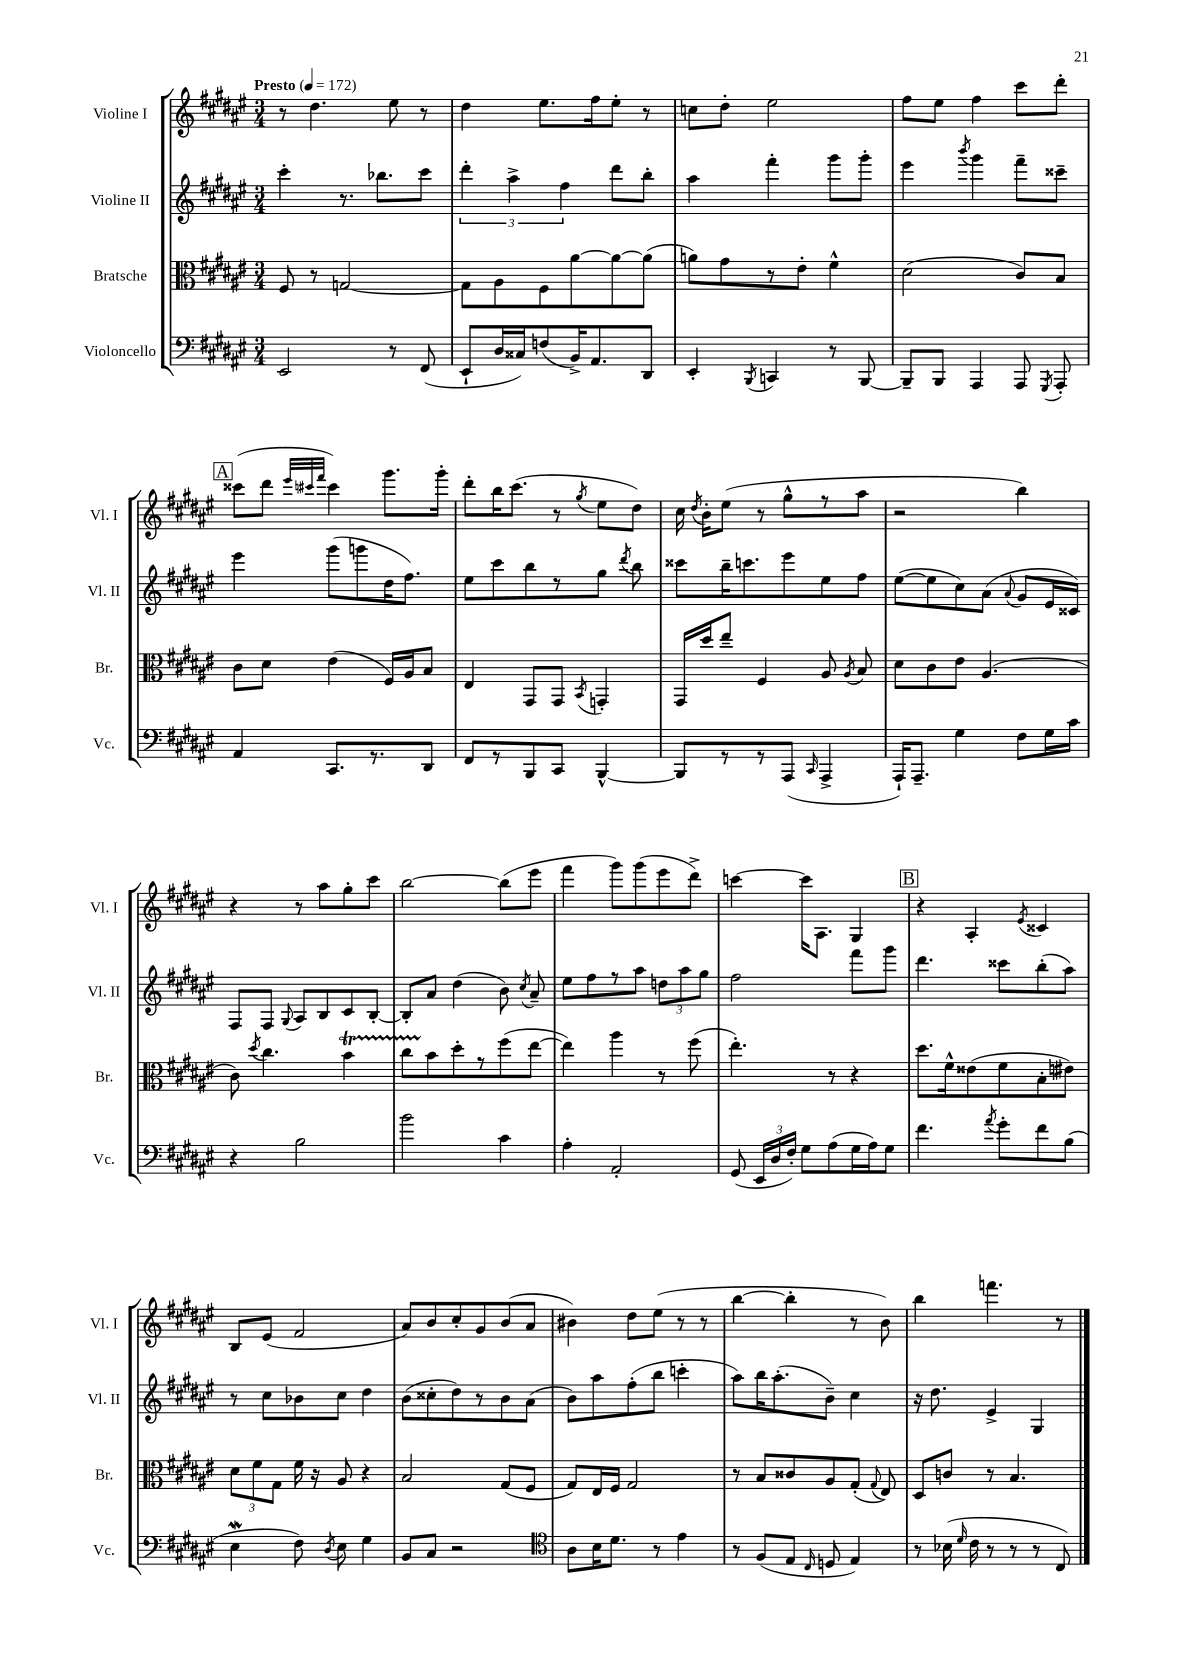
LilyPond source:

<<
\new StaffGroup <<
\new Staff = "s0" \with { instrumentName = "Violine I" shortInstrumentName = "Vl. I" } {
    \clef treble \key fis \major \numericTimeSignature \time 3/4 \tempo "Presto" 4 = 172
    \autoBeamOff r8 dis''4. eis''8 r8 |
    dis''4 eis''8.[ fis''16 eis''8]-. r8 |
    c''8[ dis''8]-. eis''2 |
    fis''8[ eis''8] fis''4 cis'''8[ dis'''8]-. |
    \mark \markup { \box "A" } cisis'''8[( dis'''8] \grace { eis'''32[ cis'''32 fis'''32] } cis'''4) gis'''8.[ gis'''16]-. |
    dis'''8[-. b''16 cis'''8.]( r8 \acciaccatura { gis''8 } eis''8[ dis''8]) |
    cis''16 \acciaccatura { dis''8 } b'16[-. eis''8]( r8 gis''8[-^ r8 ais''8] |
    r2 b''4) |
    r4 r8 ais''8[ gis''8-. cis'''8] |
    b''2~ b''8[( eis'''8] |
    fis'''4 gis'''8[) gis'''8( eis'''8 dis'''8]->) |
    c'''4~ c'''16[ ais8.] gis4 |
    \mark \markup { \box "B" } r4 ais4-. \acciaccatura { eis'8 } cisis'4 |
    b8[ eis'8]( fis'2 |
    ais'8[) b'8 cis''8-. gis'8 b'8( ais'8] |
    bis'4) dis''8[ eis''8]( r8 r8 |
    b''4~ b''4-. r8 b'8) |
    b''4 f'''4. r8 \bar "|." |
}
\new Staff = "s1" \with { instrumentName = "Violine II" shortInstrumentName = "Vl. II" } {
    \clef treble \key fis \major \numericTimeSignature \time 3/4
    \autoBeamOff cis'''4-. r8. bes''8.[ cis'''8] |
    \tuplet 3/2 { dis'''4-. ais''4-> fis''4 } dis'''8[ b''8]-. |
    ais''4 fis'''4-. gis'''8[ gis'''8]-. |
    eis'''4 \acciaccatura { b'''8 } gis'''4 fis'''8[-- cisis'''8]-- |
    \mark \markup { \box "A" } eis'''4 gis'''8[( g'''8 dis''16 fis''8.]) |
    eis''8[ cis'''8 b''8 r8 gis''8] \acciaccatura { dis'''8 } b''8 |
    cisis'''8[ b''16-- c'''8. eis'''8 eis''8 fis''8] |
    eis''8[~( eis''8 cis''8) ais'8]( \appoggiatura { ais'8 } gis'8[ eis'16 cisis'16]) |
    fis8[ fis8] \appoggiatura { gis8 } ais8[ b8 cis'8 b8]~-. |
    b8[-. ais'8] dis''4( b'8) \acciaccatura { cis''8 } ais'8-- |
    eis''8[ fis''8 r8 ais''8] \tuplet 3/2 { d''8[ ais''8 gis''8] } |
    fis''2 fis'''8[ gis'''8] |
    \mark \markup { \box "B" } dis'''4. cisis'''8[ b''8-.( ais''8]) |
    r8 cis''8[ bes'8 cis''8] dis''4 |
    b'8[( cisis''8-. dis''8) r8 b'8 ais'8]( |
    b'8[) ais''8 fis''8-.( b''8] c'''4-. |
    ais''8[) b''16 ais''8.-.( b'8]--) cis''4 |
    r16 dis''8. eis'4-> gis4 \bar "|." |
}
\new Staff = "s2" \with { instrumentName = "Bratsche" shortInstrumentName = "Br." } {
    \clef alto \key fis \major \numericTimeSignature \time 3/4
    \autoBeamOff fis8 r8 g2~ |
    g8[ ais8 fis8 ais'8~ ais'8~ ais'8]( |
    a'8[) gis'8 r8 eis'8]-. fis'4-^ |
    dis'2( cis'8[) b8] |
    \mark \markup { \box "A" } cis'8[ dis'8] eis'4( fis16[) ais16 b8] |
    eis4 gis,8[ gis,8] \acciaccatura { b,8 } g,4-. |
    gis,16[ dis''16 eis''8]-- fis4 ais8 \acciaccatura { ais8 } b8 |
    dis'8[ cis'8 eis'8] ais4.( |
    cis'8) \acciaccatura { dis''8 } cis''4. b'4\startTrillSpan |
    cis''8[ b'8\stopTrillSpan dis''8-. r8 fis''8( eis''8]~ |
    eis''4) ais''4 r8 fis''8( |
    eis''4.-.) r8 r4 |
    \mark \markup { \box "B" } dis''8.[ fis'16-^ eisis'8( fis'8 b8-. eis'8]) |
    \tuplet 3/2 { dis'8[ fis'8 gis8] } fis'16 r16 ais8 r4 |
    b2 gis8[( fis8] |
    gis8[) eis16 fis16] gis2 |
    r8 b8[ cisis'8 ais8 gis8]-.( \appoggiatura { gis8 } eis8) |
    dis8[ c'8] r8 b4. \bar "|." |
}
\new Staff = "s3" \with { instrumentName = "Violoncello" shortInstrumentName = "Vc." } {
    \clef bass \key fis \major \numericTimeSignature \time 3/4
    \autoBeamOff eis,2 r8 fis,8( |
    eis,8[-! dis16 cisis16) f8( b,16->) ais,8. dis,8] |
    eis,4-. \acciaccatura { b,,8 } c,4 r8 b,,8~ |
    b,,8[-- b,,8] ais,,4 ais,,8 \acciaccatura { gis,,8 } ais,,8-. |
    \mark \markup { \box "A" } ais,4 cis,8.[ r8. dis,8] |
    fis,8[ r8 b,,8 cis,8] b,,4~-^ |
    b,,8[ r8 r8 ais,,8]( \grace { cis,16 } ais,,4-> |
    ais,,16[-!) ais,,8.]-- gis4 fis8[ gis16 cis'16] |
    r4 b2 |
    b'2 cis'4 |
    ais4-. ais,2-. |
    gis,8( \tuplet 3/2 { eis,16[ dis16 fis16]-.) } gis8[ ais8( gis16 ais16) gis8] |
    \mark \markup { \box "B" } fis'4. \acciaccatura { ais'8 } gis'8[-. fis'8 b8]( |
    eis4\mordent fis8) \acciaccatura { dis8 } eis8 gis4 |
    b,8[ cis8] r2 |
    \clef tenor ais8[ b16 dis'8.] r8 eis'4 |
    r8 fis8[( eis8] \grace { cis16 } d8 eis4) |
    r8 bes16( \grace { dis'16 } cis'16 r8 r8 r8 cis8) \bar "|." |
}
>>
>>
\layout { \context { \Score \remove "Bar_number_engraver" } }
